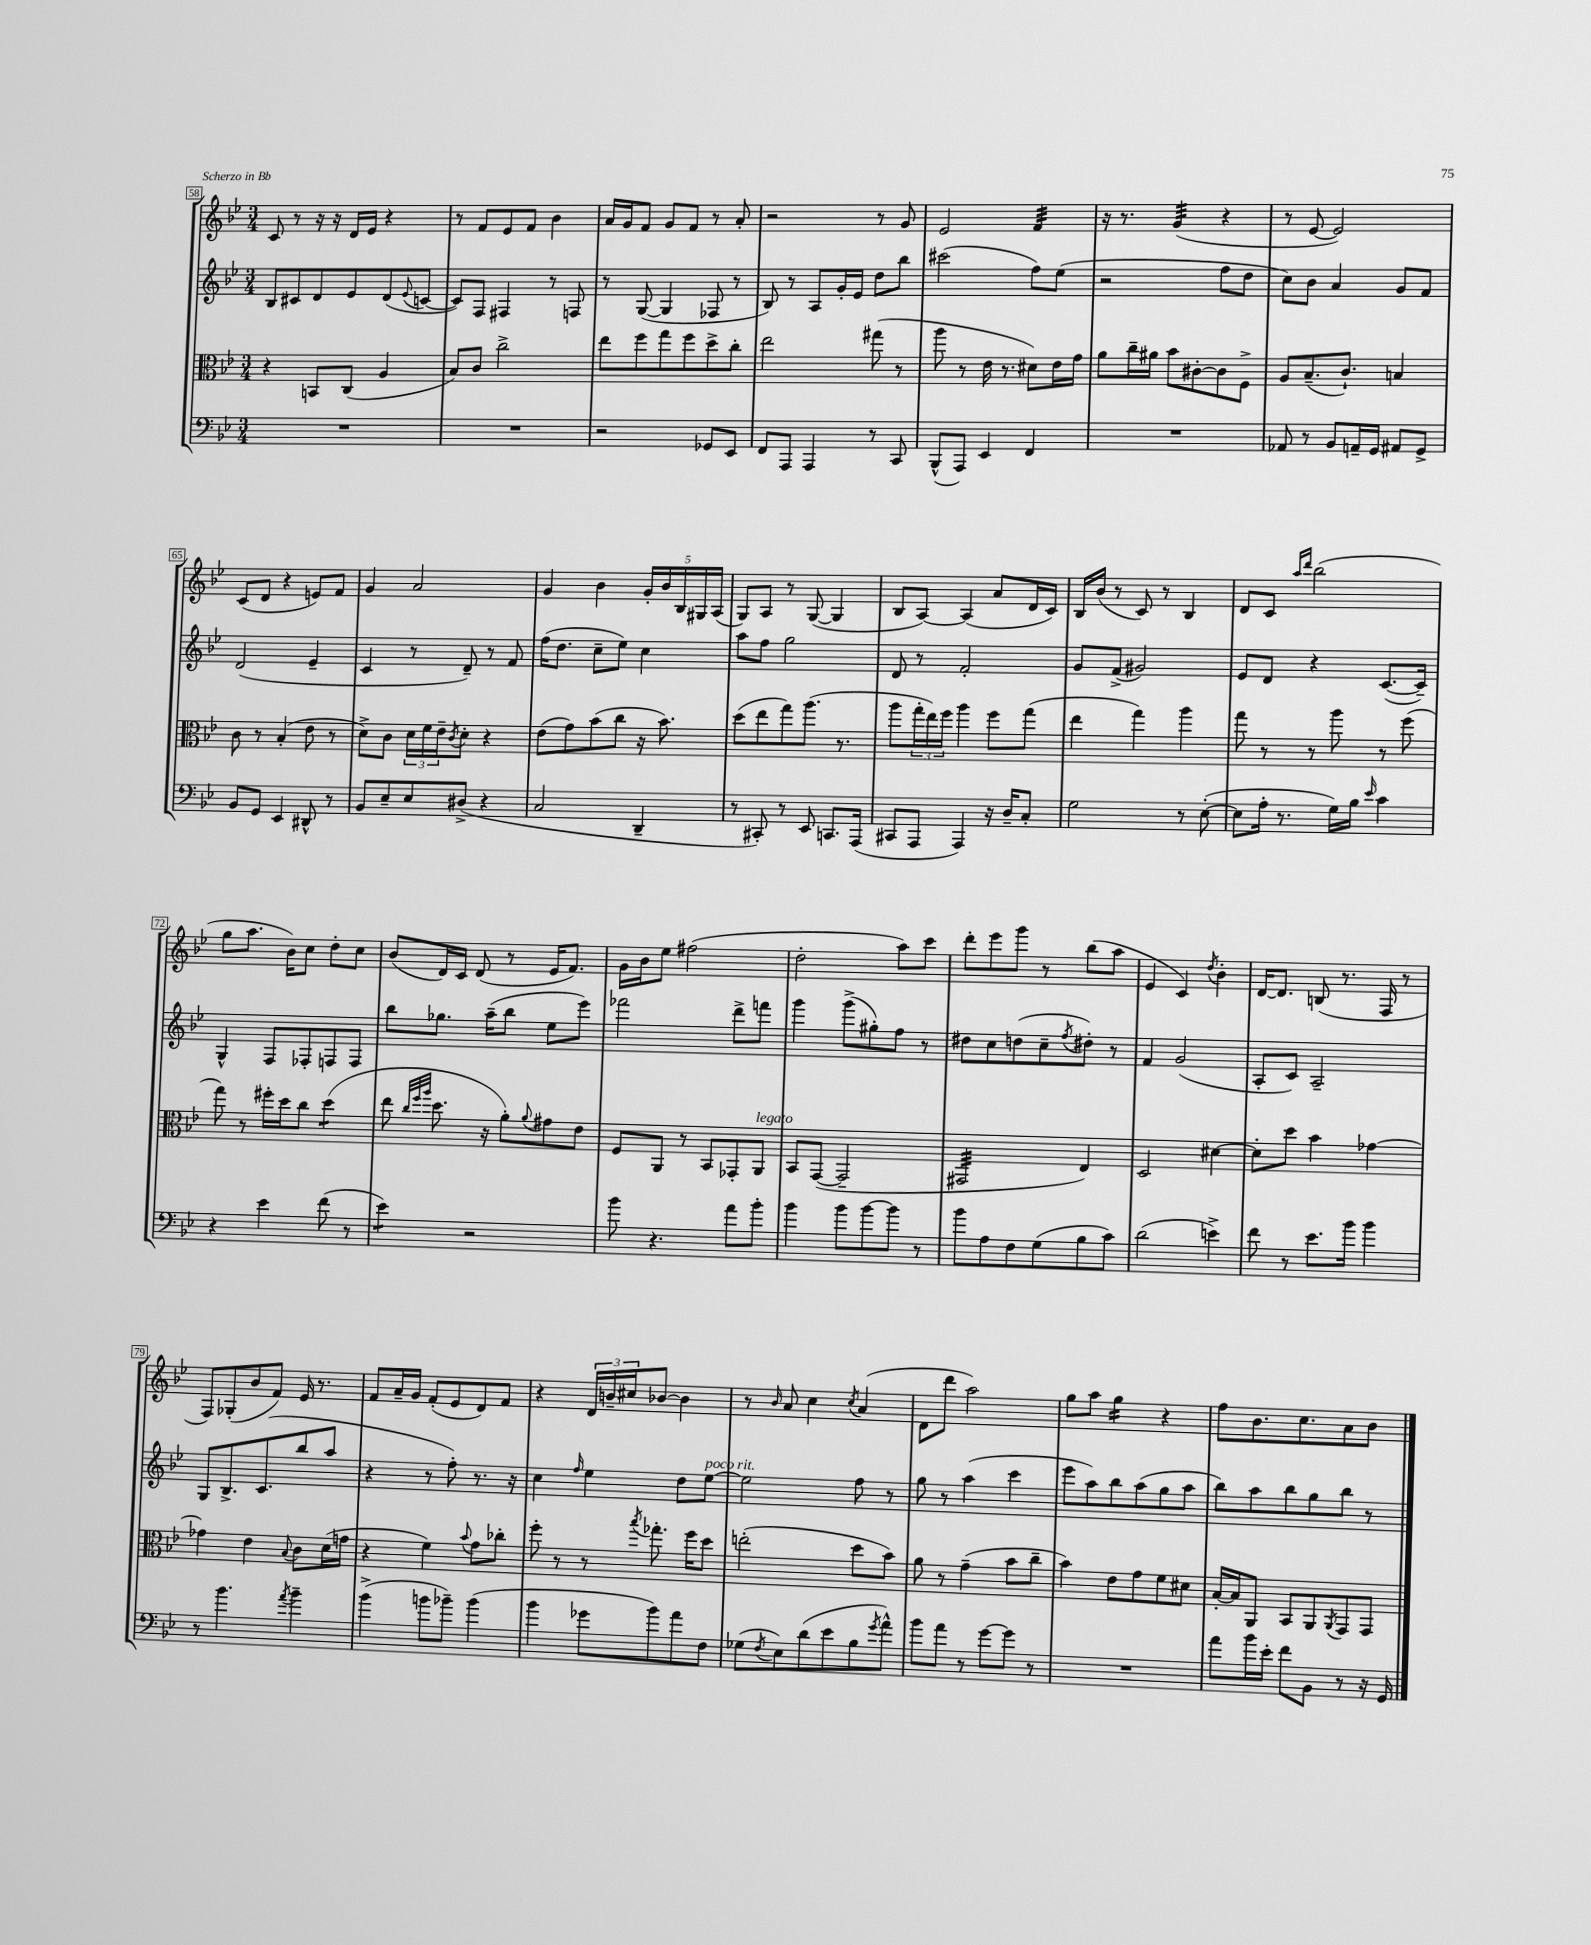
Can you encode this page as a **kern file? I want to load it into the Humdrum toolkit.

**kern	**kern	**kern	**kern
*staff4	*staff3	*staff2	*staff1
*clefF4	*clefC3	*clefG2	*clefG2
*k[b-e-]	*k[b-e-]	*k[b-e-]	*k[b-e-]
*M3/4	*M3/4	*M3/4	*M3/4
2.r	4r	8B-/L	8c/
.	.	8c#/	8r
.	8BB/L	8d/	16r
.	.	.	16r
.	(8C/J	8e-/	16d/LL
.	.	.	16e-/JJ
.	4A/	(8d/	4r
.	.	8qqe-/	.
.	.	[8c/J	.
=	=	=	=
2.r	8B-/L)	8c/]L)	8r
.	8c/J	8F/J	8f/L
.	2cc^\	4F#/	8e-/
.	.	.	8f/J
.	.	8r	4b-\
.	.	8F/	.
=	=	=	=
2r	8ee-\L	8r	16a/LL
.	.	.	16g/J
.	8ff\	([8G/	8f/J
.	8gg\	4G/]	8g/L
.	8ff\	.	8f/J
8GG-/L	8dd^\	8F-/	8r
8EE-/J	8cc'\J	8r	8a'/
=	=	=	=
8FF/L	2ee-\	8B-/)	2r
8AAA/J	.	8r	.
4AAA/	.	8A/L	.
.	.	16g'/L	.
.	.	16e-/JJ	.
8r	(8gg#\	8dd\L	8r
8CC/	8r	8bb-\J	8g/
=	=	=	=
(8BBB-^^/L	8aa\	(2ccc#\	2e-/
8AAA/J)	8r	.	.
4EE-/	16e-\	.	.
.	8.r	.	.
4FF/	8d#\L)	8ff\L)	4f/
.	16e-\L	(8ee-\J	.
.	16g\JJ	.	.
=	=	=	=
2.r	8a\L	2r	16r
.	.	.	8.r
.	16cc~\L	.	.
.	16a#\JJ	.	.
.	8b-\L	.	(4g/
.	[8c#'\	.	.
.	8c#\]	8ff\L	4r
.	8F^\J	8dd\J	.
=	=	=	=
8AA-/	8A/L	8cc\L)	8r
8r	(8.B-~/	8b-\J	[8e-/
8BB-/L	.	4a/	2e-/])
.	8.c`/J)	.	.
16AA~/L	.	.	.
16GG/JJ	.	.	.
8AA#/L	4B/	8g/L	.
8GG^/J	.	8f/J	.
=	=	=	=
8BB-/L	8c\	(2d/	(8c/L
8GG/J	8r	.	8d/J
4EE-/	(4B-'/	.	4r
8DD#^^/	8e-\	4e-~/	8e/L)
8r	8r	.	8f/J
=	=	=	=
8BB-/L	8d^\L)	4c/	4g/
8E-~/	8c\J	.	.
8E-/	24d\LL	8r	2a/
.	24f\	.	.
.	24e-~\J	.	.
.	8qc/	.	.
(8D#^/J	8d'\J	8d~/)	.
4r	4r	8r	.
.	.	8f/	.
=	=	=	=
2C/	(8e-\L	(16ff\LK	4g/
.	.	8.dd\J	.
.	8g\)	.	.
.	(8b-\	8cc~\L	4b-\
.	8cc\J	8ee-\J)	.
4DD~/	16r	4cc\	20g'/LL
.	.	.	20b-/
.	8.b-\)	.	.
.	.	.	20B-/
.	.	.	20G#/
.	.	.	(20A/JJ
=	=	=	=
8r	(8dd\L	8aa\L	8G/L)
8CC#'/)	8ee-\	8ff\J	8A/J
8r	8gg\)	2gg\	8r
8EE-/	(8.aa\J	.	([8G/
8.CC/L	.	.	4G/]
.	8.r	.	.
(16AAA/Jk	.	.	.
=	=	=	=
8CC#/L	8aa\L	8d/	8B-/L
8AAA/J	24gg'\L	8r	[8A/J)
.	24ee-\)	.	.
.	24ff\JJ	.	.
4AAA/)	4aa\	2f'/	(4A/]
16r	8ff\L	.	8a/L
16D~/LK	.	.	.
8C'/J	(8gg\J	.	16d/L
.	.	.	16c/JJ)
=	=	=	=
2G\	4ee-\	8g/L	16B-/LL
.	.	.	(16b-/JJ
.	.	(8f^/J	8r
.	4gg\)	2g#/)	8c/)
.	.	.	8r
8r	4aa\	.	4B-/
([8E-'\	.	.	.
=	=	=	=
8E-\]L	8gg\	8e-/L	8d/L
16A'\Jk	8r	8d/J	8c/J
8.r	.	.	.
.	.	.	16qqaa/LL
.	.	.	16qqddd/JJ
.	8r	4r	(2bb-\
16G\LL)	8aa\	.	.
16B-\JJ	.	.	.
16qqe-/	.	.	.
4c\	8r	([8.c/L	.
.	(8ff\	.	.
.	.	16c~/]Jk)	.
=	=	=	=
4r	8gg\)	4G^^/	8gg\L
.	8r	.	8.aa\J
4e-\	16ff#'\LL	8F/L	.
.	16dd\J	.	16b-\LK)
.	8cc\J	8F-'/	8cc\J
(8f\	(4dd\	8F/	8dd'\L
8r	.	8F/J	8cc\J
=	=	=	=
4e-\)	8ee-\	8bb-\L	(8b-/L
.	32qqcc/LLL	.	.
.	32qqff/	.	.
.	32qqaa/JJJ	.	.
.	8.dd\	8.gg-\J	16d/L)
.	.	.	16c/JJ
2r	.	.	(8d/
.	16r	(16aa~\LK	.
.	8a'\L)	8bb-\J	8r
.	8qqa/	.	.
.	8g#\	8ee-\L	16e-/LK
.	.	.	8.f/J)
.	8e-\J	8eee-\J)	.
=	=	=	=
8b-\	8F/L	2fff-\	16g\LL
.	.	.	16b-\J
4.r	8AA/J	.	8ee-\J
.	8r	.	(2ff#\
.	8BB-/L	.	.
8a\L	8GG-'/	8ddd^\L	.
8b-'\J	8AA/J	8fff\J	.
=	=	=	=
4b-\	8BB-/L	4ggg\	2dd'\
.	([8GG/J	.	.
8b-\L	2GG~/]	(8ggg^\L	.
[8b-\	.	8gg#'\)	.
8b-\]J	.	8ff\J	8aa\L)
8r	.	8r	8ccc\J
=	=	=	=
8b-\L	2GG#/	8dd#\L	8ddd'\L
8A\	.	8cc\	8eee-\
8F\	.	(8dd\	8ggg\J
(8G\	.	8cc~\	8r
.	.	8qff/	.
8B-\	4E-/)	8dd#'\J)	(8bb-\L
8c\J)	.	8r	8aa\J
=	=	=	=
(2d\	2D/	4f/	4e-/
.	.	(2g/	4c/)
.	.	.	8qdd/
4e^\)	[4d#\	.	4b-'\
=	=	=	=
8f\	8d#'\]L	8A'/L	[16d/LK
.	.	.	8.d/]J
8r	8dd\J	8c/J)	.
8.e-\L	4b-\	2A~/	(8B/
.	.	.	8.r
16b-\Jk	.	.	.
4b-\	[4g-\	.	.
.	.	.	16F/
.	.	.	8r
=	=	=	=
8r	4g-\]	8G/L	8F/L)
4.b-\	.	8.B-^/	(8G-'/
.	4e-\	.	8b-/
.	.	(8.c/	.
.	.	.	8f/J)
8qa/	8qqB-/	.	.
4b-~\	8c\L	8bb-/	16e-/
.	.	.	8.r
.	(16d\L	8aa/J	.
.	16g\JJ	.	.
=	=	=	=
(4b-^\	4r	4r	8f/L
.	.	.	16a~/L
.	.	.	16g/JJ
8b\L	4f\)	8r	(8f'/L
8b-~\J)	.	8ff'\)	8e-/
.	8qqb-/	.	.
(4b-\	8g\L	8.r	8d/)
.	8cc-'\J	.	8f/J
.	.	16r	.
=	=	=	=
4b-\	8ff'\	4cc\	4r
.	8r	.	.
.	.	16qqff/	.
8g-\L	8r	4ee-\	24d/LL
.	.	.	24b~/
.	.	.	24cc#/J
.	8qbb-/	.	.
8b-\)	8.gg-'\	.	[8b-/J
8a\	.	8dd\L	4b-\]
.	16ff\LK	.	.
8F\J	8dd\J	[8ee-\J	.
=	=	=	=
(8G-\L	(2ee'\	2ee-\]	8r
8qF/	.	.	16qqb-/
8E-\)	.	.	8a/
(8d\	.	.	4cc\
8e-\	.	.	.
.	.	.	8qcc/
8B-\	8dd\L	8ff\	(4a/
8qg/	.	.	.
8a^^\J)	8b-\J)	8r	.
=	=	=	=
8b-\L	8a\	8gg\	8d\L
8a\J	8r	8r	8ddd\J
8r	(4g~\	(4aa\	2aa\)
[8g\L	.	.	.
8g\]J	8b-\L	4ccc\	.
8r	8cc~\J	.	.
=	=	=	=
2.r	4b-\)	8eee-\L	8gg\L
.	.	8aa\)	8aa\J
.	8e-\L	8bb-\	4gg\
.	8g\	(8aa\	.
.	8f\	8gg\	4r
.	8d#\J	8aa\J	.
=	=	=	=
8a\L	[16B-'/LL	8bb-\L)	8ff\L
.	16B-/]J	.	.
16b-\L	8AA/J	8aa\	8.b-\
16e-'\JJ	.	.	.
8f\L	8BB-/L	8bb-\	.
.	.	.	8.cc\
8BB-\J	8AA/	8gg\	.
.	8qAA/	.	.
8r	8GG/	8bb-\J	8a\
16r	8GG/J	8r	8b-\J
16GG/	.	.	.
==	==	==	==
*-	*-	*-	*-
